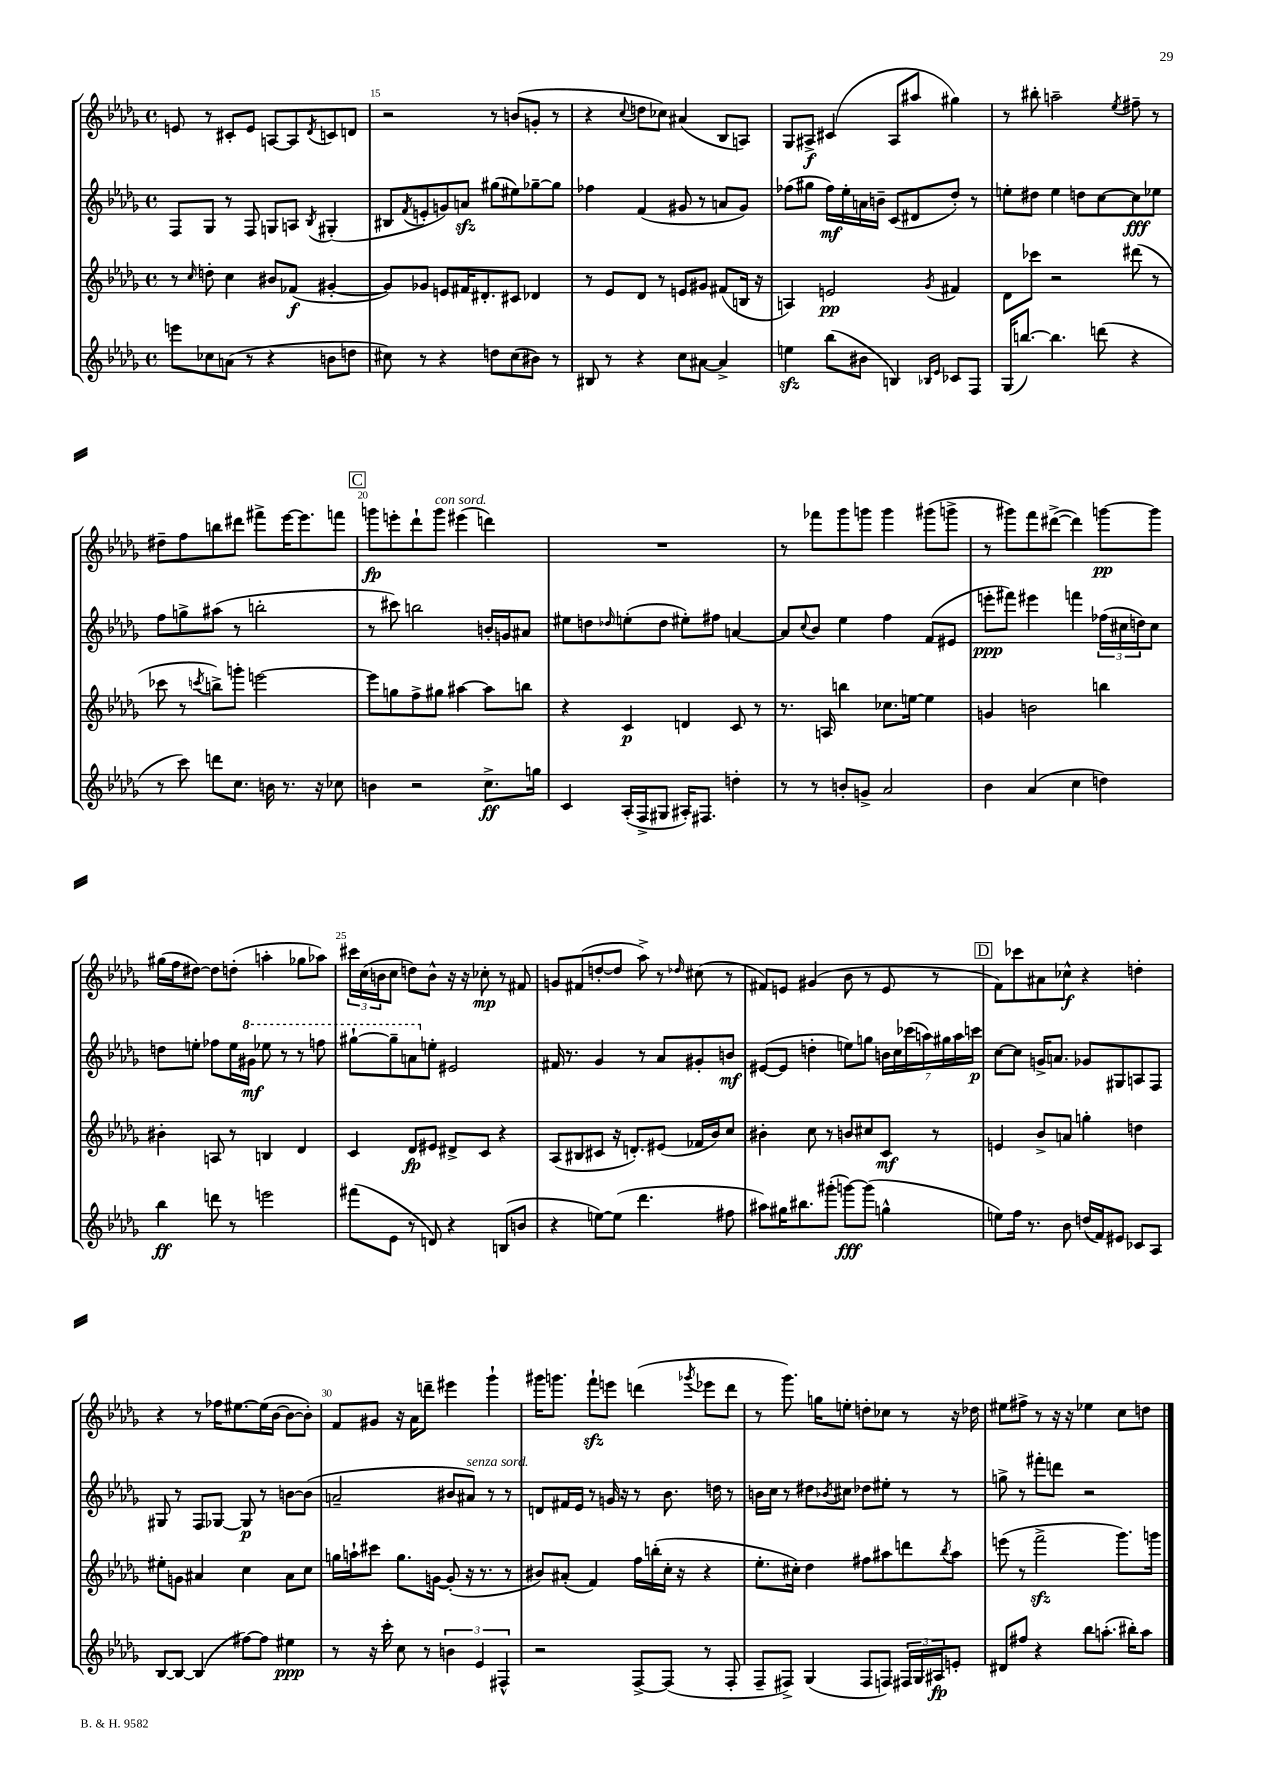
<<
\new StaffGroup <<
\new Staff = "s0" {
    \clef treble \key des \major \defaultTimeSignature \time 4/4
    e'8 r8 cis'8-. e'8 a8~ a8 \acciaccatura { des'8 } c'8 d'8 |
    r2 r8 b'8( g'8-. r8 |
    r4 \appoggiatura { c''8 } d''8 ces''8) ais'4( bes8 a8) |
    ges8 ais8->\f cis'4( ais8 ais''8 gis''4) |
    r8 bis''8-. a''2-- \acciaccatura { ees''8 } fis''8-- r8 |
    dis''8-- f''8 b''8 dis'''8 fis'''8-> ees'''16~ ees'''8. f'''8 |
    \mark \markup { \box "C" } g'''8\fp e'''8-. des'''8-! g'''8^\markup { \italic "con sord." } eis'''4( d'''4) |
    R1 |
    r8 fes'''8 ges'''8 g'''8 g'''4 gis'''8( g'''8-> |
    r8 gis'''8) f'''8 dis'''8~->( dis'''4) g'''8~\pp g'''8 |
    gis''16( f''16 dis''8~) dis''8 d''8-.( a''4-. ges''8 aes''8) |
    \tuplet 3/2 { cis'''16 c''16( b'16 } c''8 d''8) b'8-^ r16 r16 ces''8-.\mp r8 fis'8 |
    g'8 fis'8( d''8~-. d''8 aes''8->) r8 \grace { des''16 } cis''8( r8 |
    fis'8) e'8 gis'4( bes'8 r8 e'8 r8 |
    \mark \markup { \box "D" } f'8) ces'''8 ais'8 ces''8-^\f r4 d''4-. |
    r4 r8 fes''16 eis''8.~ eis''16( bes'16~ bes'8~ bes'8-.) |
    f'8 gis'8 r16 aes'16 d'''8-- eis'''4 ges'''4-! |
    gis'''16 g'''8. f'''8-!\sfz e'''8 d'''4( \acciaccatura { ges'''8 } ees'''8 d'''8 |
    r8 ges'''8.) g''16 e''8-. d''8-. ces''8 r8 r16 des''16 |
    eis''8 fis''8-> r8 r16 r16 ees''4 c''8 d''8 \bar "|." |
}
\new Staff = "s1" {
    \clef treble \key des \major \defaultTimeSignature \time 4/4
    f8 ges8 r8 f8 g8 a8 \acciaccatura { bes8 } gis4-.( |
    bis8 \acciaccatura { f'8 } e'8-. g'8) a'8\sfz gis''8( eis''8) ges''8~-- ges''8 |
    fes''4 f'4( gis'8 r8 a'8 gis'8) |
    fes''8( gis''8 fes''16\mf) ees''16-. a'16 b'16-- c'8( dis'8 des''8-.) r8 |
    e''8-. dis''8 e''4 d''8 c''8~ c''8\fff ees''8 |
    f''8 g''8-> ais''8( r8 b''2-. |
    \mark \markup { \box "C" } r8 cis'''8) b''2 b'16-. g'16 ais'8 |
    eis''8 d''8 \grace { des''16 } e''8-.( des''8 eis''8-.) fis''8 a'4~ |
    a'8 \appoggiatura { c''8 } bes'8 ees''4 f''4 f'8( eis'8 |
    e'''8-.\ppp fis'''8) eis'''4 f'''4 \tuplet 3/2 { fes''16( cis''16 d''16) } cis''8 |
    d''8 e''8-. fes''8 e''16 \ottava #1 gis''16\mf ees'''!8 r8 r8 f'''!8 |
    gis'''8~-! gis'''8-- a''8 \ottava #0 e''8-. eis'2 |
    fis'16 r8. ges'4 r8 aes'8 gis'8-. b'8\mf |
    eis'8~( eis'8 d''4-. e''8) g''8 \tuplet 7/4 { b'16 c''16 ces'''16( a''16) gis''16 a''16 c'''16\p } |
    \mark \markup { \box "D" } c''8~ c''8 g'16-> a'8. ges'8 gis8 a8 f8 |
    gis8 r8 f8 ges8~ ges8\p r8 b'8~ b'8( |
    a'2-- bis'8 ais'8^\markup { \italic "senza sord." }) r8 r8 |
    d'8 fis'16 ees'16 r8 g'16 r16 r8 bes'8. d''16 r8 |
    b'16 c''16 r8 dis''8 \acciaccatura { bes'8 } cis''8 des''8 eis''8-. r8 r8 |
    g''8-> r8 fis'''8-. d'''8 r2 \bar "|." |
}
\new Staff = "s2" {
    \clef treble \key des \major \defaultTimeSignature \time 4/4
    r8 \grace { c''16 } d''8-. c''4 bis'8 fes'8\f( gis'4~-. |
    gis'8) ges'8 e'8 fis'16 dis'8.-. cis'8 des'4 |
    r8 ees'8 des'8 r8 e'8 gis'8 fis'8( b16 r16 |
    a4) e'2\pp \acciaccatura { ges'8 } fis'4 |
    des'8 ces'''8 r2 dis'''8( r8 |
    ces'''8 r8 \acciaccatura { c'''8 } b''8->) g'''8-. e'''2~ |
    \mark \markup { \box "C" } e'''8 g''8 f''8-> gis''8 ais''4~ ais''8 b''8 |
    r4 c'4\p d'4 c'8 r8 |
    r8. a16 b''4 ces''8. e''16~ e''4 |
    g'4 b'2 b''4 |
    bis'4-. a8 r8 b4 des'4 |
    c'4 des'8\fp eis'8 dis'8-> c'8 r4 |
    aes8( bis8 cis'8 r16 d'8.-.) eis'8( fes'16 bes'16) c''8 |
    bis'4-. c''8 r8 b'8 cis''8 c'8\mf r8 |
    \mark \markup { \box "D" } e'4 bes'8-> a'8 g''4-. d''4 |
    eis''8-. g'8 ais'4 c''4 ais'8 c''8 |
    g''16 a''16-! cis'''8 g''8. g'16~ g'8-.( r16 r8. r8 |
    bis'8) ais'8-.( f'4) f''16 b''16-.( c''16-. r16 r4 |
    ees''8.-. cis''16-.) des''4 fis''8 ais''8 d'''8 \acciaccatura { bes''8 } ais''8 |
    e'''8( r8 f'''2->\sfz ges'''8.) g'''16 \bar "|." |
}
\new Staff = "s3" {
    \clef treble \key des \major \defaultTimeSignature \time 4/4
    e'''8 ces''8 a'8( r8 r4 b'8 d''8 |
    cis''8) r8 r4 d''8 cis''8( bis'8) r8 |
    bis8 r8 r4 c''8 ais'8~ ais'4-> |
    e''4\sfz bes''8( bis'8 b4) \grace { bes16 ees'16 } ces'8 f8 |
    ges16( b''8.~) b''4. d'''8( r4 |
    r8 c'''8) d'''8 c''8. b'16 r8. r16 ces''8 |
    \mark \markup { \box "C" } b'4 r2 c''8.->\ff g''16 |
    c'4 aes16-.( f16-> gis8 ais16-.) fis8. d''4-. |
    r8 r8 b'8-. g'8-> aes'2 |
    bes'4 aes'4( c''4 d''4) |
    bes''4\ff d'''8 r8 e'''2 |
    fis'''8( ees'8 r8 d'8) r4 b8( b'8 |
    r4 e''8~) e''8( des'''4. fis''8 |
    ais''8) gis''16 bis''8. gis'''8-.( g'''8~\fff) g'''8( g''4-^ |
    \mark \markup { \box "D" } e''8) f''16 r8. bes'8 d''16( f'16) eis'8 ces'8 aes8 |
    bes8~ bes8~ bes4( fis''8~) fis''8 eis''4\ppp |
    r8 r16 c'''16-. c''8 r8 \tuplet 3/2 { b'4 ees'4 fis4-^ } |
    r2 f8~-> f8( r8 f8-. |
    f8-- fis8->) ges4( fis8 f8) \tuplet 3/2 { fis16 ges16 ais16\fp } e'8-. |
    dis'8 fis''8 r4 bes''8 a''8.-.( bis''16-.) a''8 \bar "|." |
}
>>
>>
\layout { \context { \Score currentBarNumber = #14 \override BarNumber.break-visibility = ##(#f #t #t) barNumberVisibility = #(every-nth-bar-number-visible 5) } }
